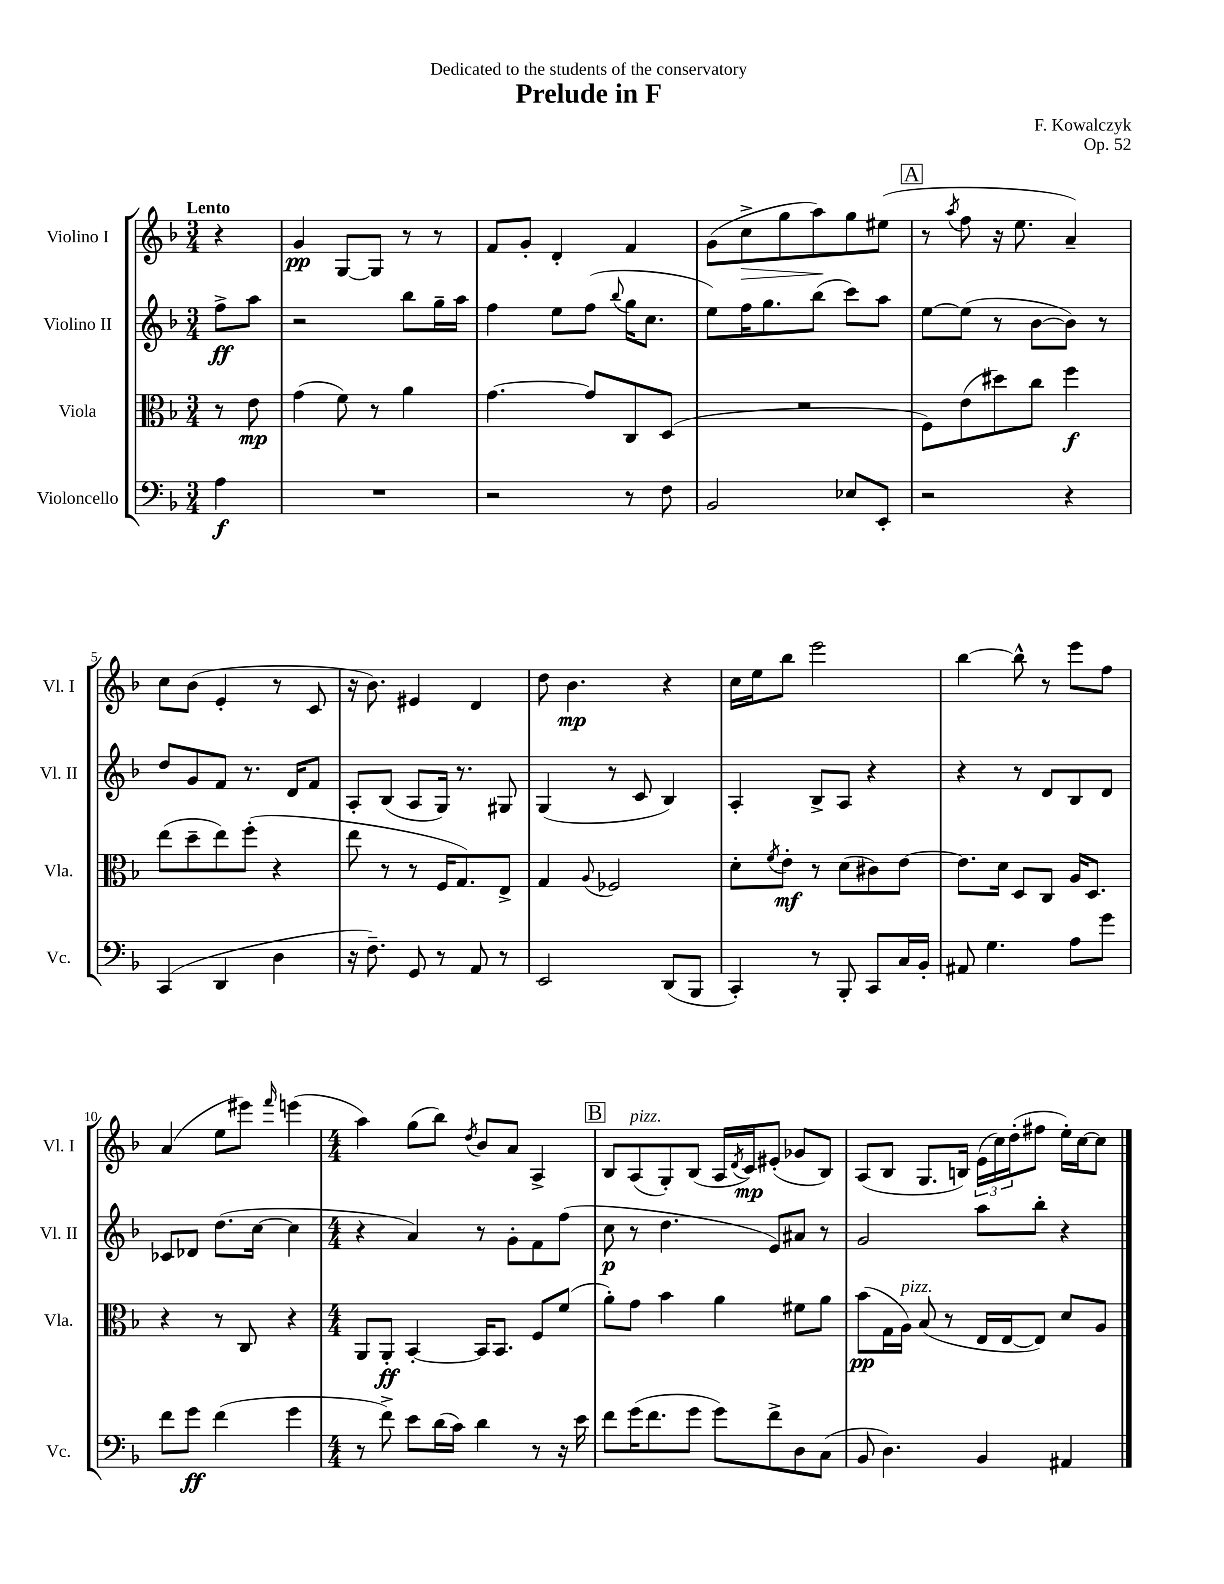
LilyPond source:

\header { title = "Prelude in F" composer = "F. Kowalczyk" dedication = "Dedicated to the students of the conservatory" opus = "Op. 52" }
<<
\new StaffGroup <<
\new Staff = "s0" \with { instrumentName = "Violino I" shortInstrumentName = "Vl. I" } {
    \clef treble \key f \major \numericTimeSignature \time 3/4 \partial 4 \tempo "Lento"
    r4 |
    g'4\pp g8~ g8 r8 r8 |
    f'8 g'8-. d'4-. f'4 |
    g'8( c''8->\> g''8 a''8\!) g''8 eis''8( |
    \mark \markup { \box "A" } r8 \acciaccatura { a''8 } f''8 r16 e''8. a'4--) |
    c''8 bes'8( e'4-. r8 c'8 |
    r16 bes'8.) eis'4 d'4 |
    d''8 bes'4.\mp r4 |
    c''16 e''16 bes''8 e'''2 |
    bes''4~ bes''8-^ r8 e'''8 f''8 |
    a'4( e''8 eis'''8) \grace { f'''16 } e'''4( |
    \numericTimeSignature \time 4/4 a''4) g''8( bes''8) \acciaccatura { d''8 } bes'8 a'8 a4-> |
    \mark \markup { \box "B" } bes8 a8^\markup { \italic "pizz." }( g8-.) bes8( a16 \acciaccatura { d'8 } c'16\mp) eis'8-.( ges'8 bes8) |
    a8( bes8 g8. b16) \tuplet 3/2 { e'16( c''16) d''16-.( } fis''8 e''16-.) c''16~ c''8 \bar "|." |
}
\new Staff = "s1" \with { instrumentName = "Violino II" shortInstrumentName = "Vl. II" } {
    \clef treble \key f \major \numericTimeSignature \time 3/4 \partial 4
    f''8->\ff a''8 |
    r2 bes''8 g''16-- a''16 |
    f''4 e''8 f''8( \appoggiatura { bes''8 } g''16 c''8. |
    e''8) f''16 g''8. bes''8( c'''8) a''8 |
    \mark \markup { \box "A" } e''8~ e''8( r8 bes'8~ bes'8) r8 |
    d''8 g'8 f'8 r8. d'16 f'8 |
    a8-. bes8( a8 g16) r8. gis8 |
    g4( r8 c'8 bes4) |
    a4-. bes8-> a8 r4 |
    r4 r8 d'8 bes8 d'8 |
    ces'8 des'8 d''8.( c''16~ c''4 |
    \numericTimeSignature \time 4/4 r4 a'4) r8 g'8-. f'8 f''8( |
    \mark \markup { \box "B" } c''8\p r8 d''4. e'8) ais'8 r8 |
    g'2 a''8 bes''8-. r4 \bar "|." |
}
\new Staff = "s2" \with { instrumentName = "Viola" shortInstrumentName = "Vla." } {
    \clef alto \key f \major \numericTimeSignature \time 3/4 \partial 4
    r8 e'8\mp |
    g'4( f'8) r8 a'4 |
    g'4.~ g'8 c8 d8( |
    R2. |
    \mark \markup { \box "A" } f8) e'8( dis''8) c''8 f''4\f |
    e''8( d''8-- e''8) f''8-.( r4 |
    e''8 r8 r8 f16 g8.) e8-> |
    g4 \appoggiatura { a8 } fes2 |
    d'8-. \acciaccatura { f'8 } e'8-.\mf r8 d'8( cis'8) e'8~ |
    e'8. d'16 d8 c8 a16 d8. |
    r4 r8 c8 r4 |
    \numericTimeSignature \time 4/4 a,8 a,8-.\ff bes,4~-. bes,16 bes,8. f8 f'8( |
    \mark \markup { \box "B" } a'8-.) g'8 bes'4 a'4 fis'8 a'8 |
    bes'8\pp( g16 a16^\markup { \italic "pizz." }) bes8( r8 e16 e16~ e8) d'8 a8 \bar "|." |
}
\new Staff = "s3" \with { instrumentName = "Violoncello" shortInstrumentName = "Vc." } {
    \clef bass \key f \major \numericTimeSignature \time 3/4 \partial 4
    a4\f |
    R2. |
    r2 r8 f8 |
    bes,2 ees8 e,8-. |
    \mark \markup { \box "A" } r2 r4 |
    c,4( d,4 d4 |
    r16 f8.--) g,8 r8 a,8 r8 |
    e,2 d,8( bes,,8 |
    c,4-.) r8 bes,,8-. c,8 c16 bes,16-. |
    ais,8 g4. a8 g'8 |
    f'8 g'8\ff f'4( g'4 |
    \numericTimeSignature \time 4/4 r8 f'8->) e'8 d'16( c'16) d'4 r8 r16 e'16 |
    \mark \markup { \box "B" } f'8 g'16( f'8. g'8 g'8) f'8-> d8 c8( |
    bes,8 d4.) bes,4 ais,4 \bar "|." |
}
>>
>>
